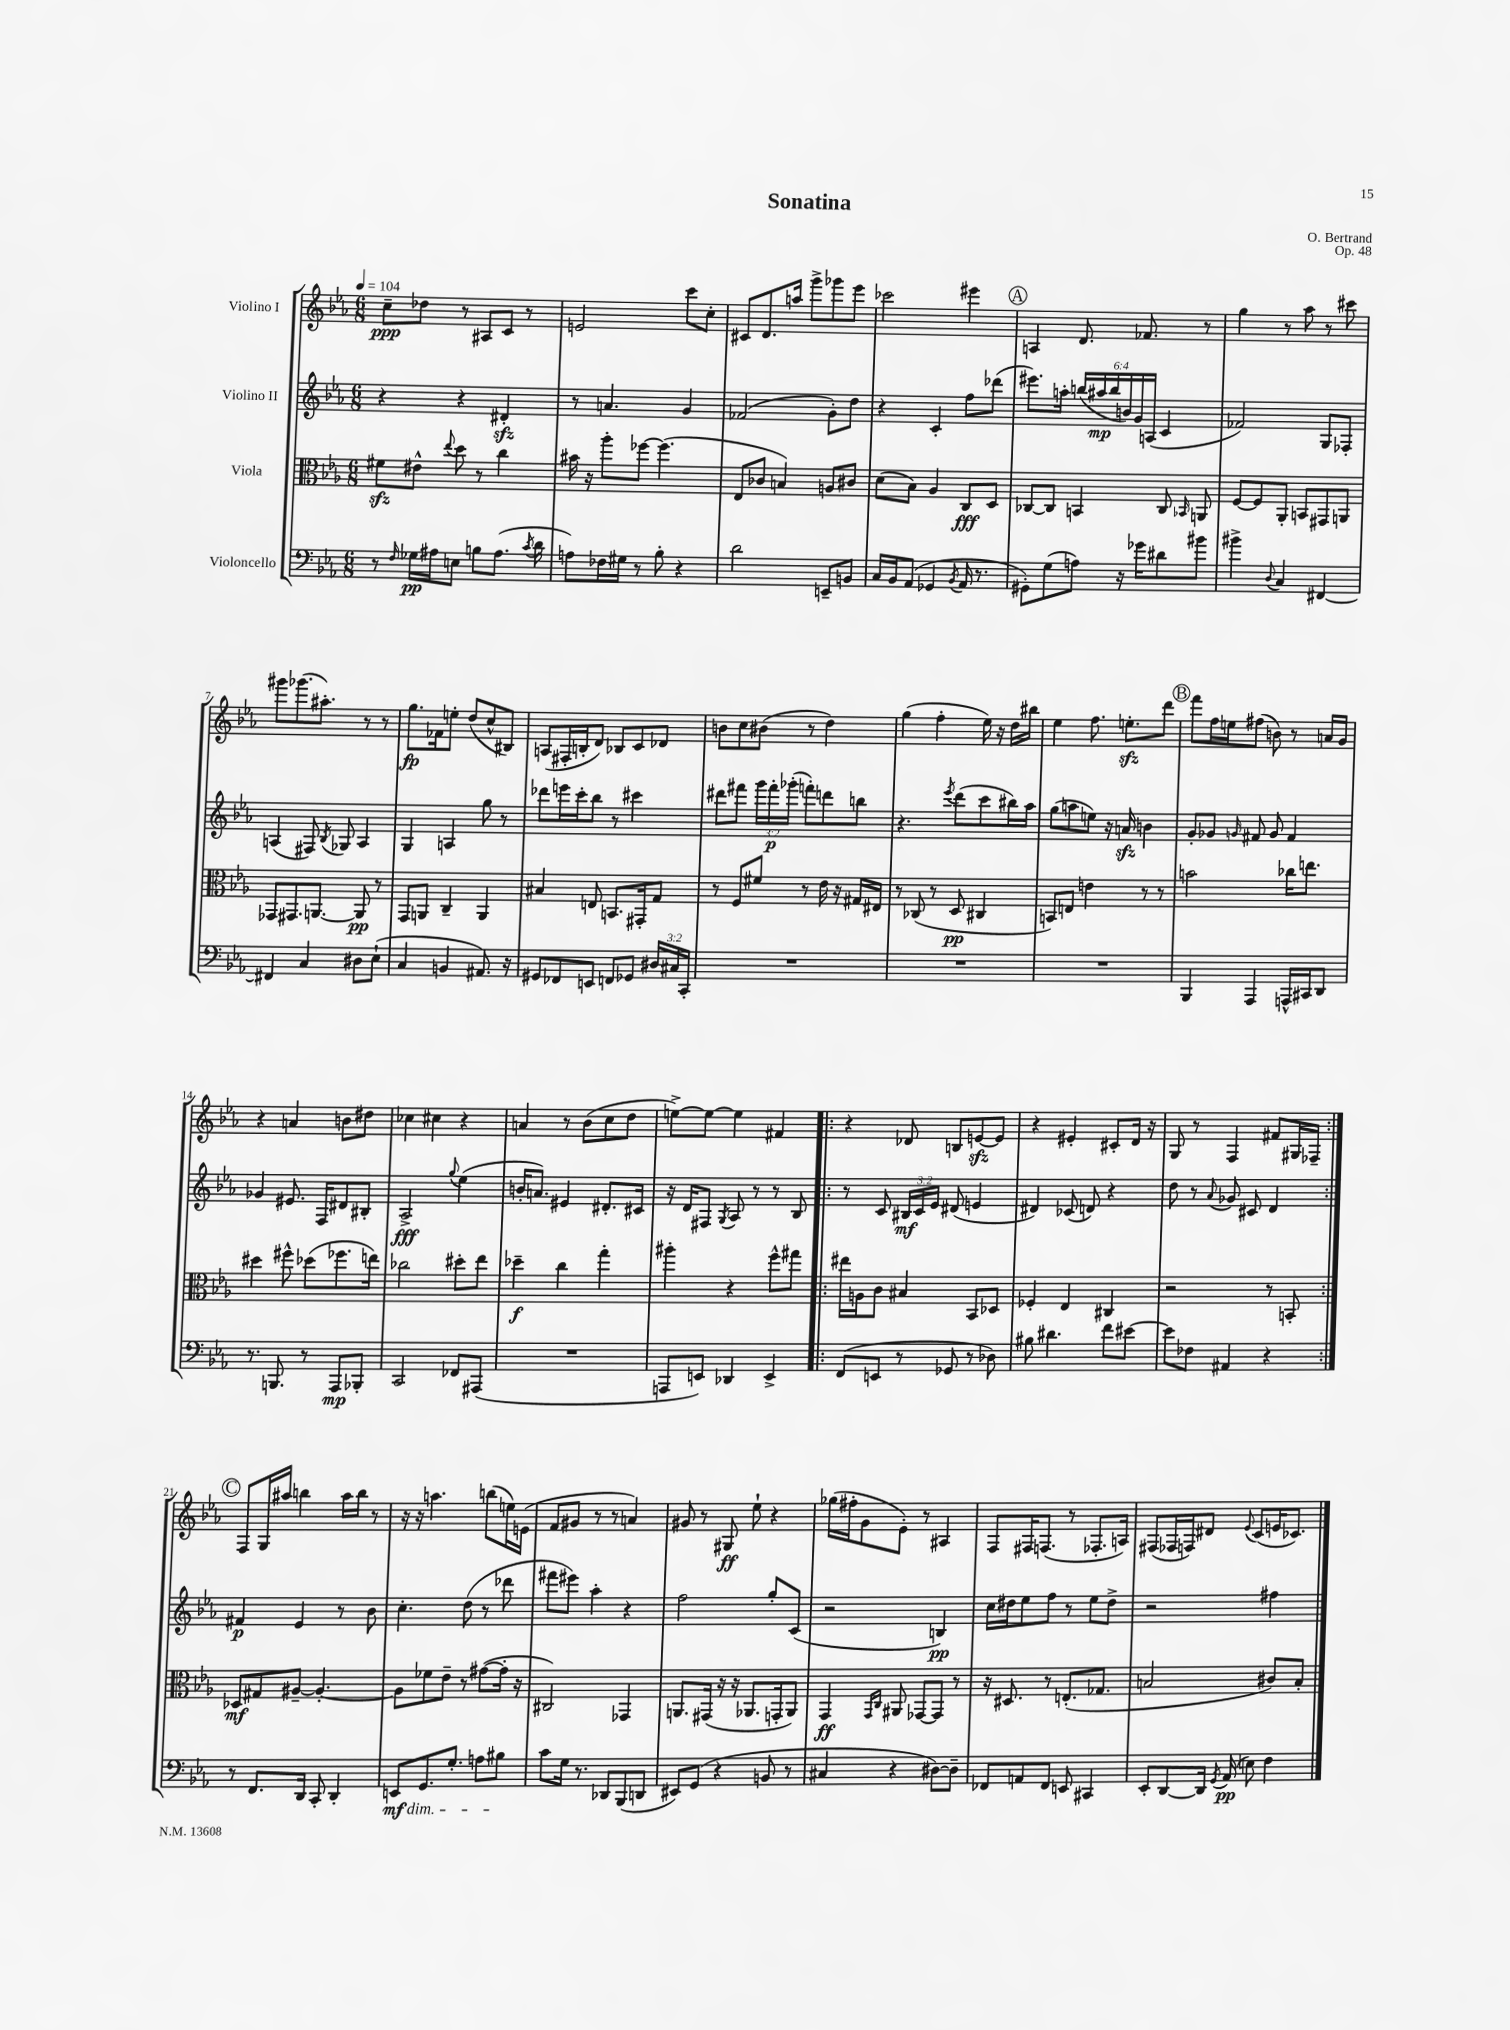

**kern	**kern	**kern	**kern
*staff4	*staff3	*staff2	*staff1
*clefF4	*clefC3	*clefG2	*clefG2
*k[b-e-a-]	*k[b-e-a-]	*k[b-e-a-]	*k[b-e-a-]
*M6/8	*M6/8	*M6/8	*M6/8
*MM104	*MM104	*MM104	*MM104
8r	8f#	4r	8cc~
16qqF	.	.	.
16G-	8e#^^	.	8dd-
16A#	.	.	.
.	8qqee-	.	.
8E	8dd	4r	8r
8B	8r	.	8A#
(8.A#	4cc	4d#'	8c
.	.	.	8r
8qc	.	.	.
16d	.	.	.
=	=	=	=
8A)	16b#	8r	2e
.	16r	.	.
16F-	8aa-'	4.a	.
16G#	.	.	.
8r	[8ff-	.	.
8B-'	(4.ff-]	.	.
4r	.	4g	8ccc
.	.	.	8cc'
=	=	=	=
2d	8E-	(2f-	8c#
.	8c-	.	8.d
.	4B)	.	.
.	.	.	16aa
.	.	.	8ggg^
8EE~	8A	8g')	8ggg-
8BB	8c#	8dd	8eee-
=	=	=	=
16C	(8d	4r	2ccc-
16BB-	.	.	.
(8AA-	8B-)	.	.
4GG-	4A-	4c'	.
8qBB-	.	.	.
16AA-	8C	8ff	4eee#
8.r	.	.	.
.	8D	(8ddd-	.
=	=	=	=
8GG#')	[8C-	8.eee#)	4A
(8G	8C-]	.	.
.	.	16aa'	.
8A)	4BB	(24bb	8.d
.	.	24aa#	.
.	.	24bb	.
16r	.	24b)	.
.	.	24g	.
16g-	.	.	8.f-
.	.	(24A	.
8d#	8C-	4c	.
.	16qqBB-	.	.
8b#	8AA	.	8r
=	=	=	=
4b#^	[8F	2f-)	4gg
.	8F]	.	.
8qqD	.	.	.
4C	8AA-'	.	8r
.	8BB	.	8aa-
[4FF#	8GG#	8G	8r
.	8AA	8F-'	8ccc#
=	=	=	=
4FF#]	8GG-	(4A	8ggg#
.	8.GG#	.	(8.ggg-
4C	.	8F#)	.
.	[8.AA	.	8.aa#')
.	.	8qB-	.
.	.	8G-	.
8D#	8AA]	4A	8r
(8E-`	8r	.	8r
=	=	=	=
4C	8GG	4G	8.gg
.	8AA	.	.
.	.	.	16f-
4BB	4C~	4A	8ee'
.	.	.	(8dd
8.AA#)	4AA	8gg	8cc^^
.	.	8r	8B#)
16r	.	.	.
=	=	=	=
8GG#	4B#	8ddd-	(8A
8FF-	.	16eee	16F#'
.	.	16ccc'	16B'
8EE	8E	8bb-	8d)
8FF	8.BB	8r	8B-
8GG-	.	4ccc#	8c
.	16GG#'	.	.
24D#	8G	.	8d-
24C#	.	.	.
24CC'	.	.	.
=	=	=	=
2.r	8r	8ddd#	8b
.	8F	8fff#	8cc
.	8f#	24ggg	(8b#
.	.	24fff#'	.
.	.	(24ggg-'	.
.	8r	8fff')	8r
.	16e-	8ddd	4dd)
.	16r	.	.
.	16G#	8bb	.
.	16E#	.	.
=	=	=	=
2.r	8r	4.r	(4gg
.	(8C-	.	.
.	8r	.	4ff'
.	.	8qeee-	.
.	8D	(8ddd	.
.	4C#	8ccc	16ee-)
.	.	.	16r
.	.	16bb#)	16dd
.	.	16aa-	16bb#
=	=	=	=
2.r	8BB)	(8gg	4ee-
.	8E	8aa	.
.	4e	8ee)	8.ff
.	.	16r	.
.	.	16a	8.ee'
.	8r	4b	.
.	8r	.	8ddd
=	=	=	=
4BBB-	2b	8g'	8fff
.	.	8g-	16ff
.	.	.	16ee
.	.	16qqg	.
4AAA-	.	8f#	(8ff#
.	.	8g	8b)
16AAA^^	16cc-	4f#	8r
16CC#	8.ee	.	.
8DD	.	.	16a
.	.	.	16g
=	=	=	=
8.r	4dd#	4g-	4r
8.BBB	.	.	.
.	8ff#^^	8.e#	4a
8r	(8dd-	.	.
.	.	16F	.
8AAA-	8.ff-	8d#	8b
8BBB-'	.	8B#'	8dd#
.	16ee)	.	.
=	=	=	=
2CC	2cc-	2A-^	4cc-
.	.	.	4cc#
.	.	8qqgg	.
8FF-	8dd#'	(4ee-	4r
(8AAA#	8ee-	.	.
=	=	=	=
2.r	4dd-~	16b'	4a
.	.	8.a)	.
.	4cc	4e#	8r
.	.	.	(8b-
.	4gg'	8.d#'	8cc
.	.	.	8dd
.	.	16c#	.
=	=	=	=
8AAA	4aa#'	16r	[8ee^)
.	.	16d	.
8EE)	.	8F#	8ee_
.	.	8qG	.
4DD-	4r	8A-	4ee]
.	.	8r	.
4EE^	8ff^^	8r	4f#
.	8gg#	8B-	.
=!|:	=!|:	=!|:	=!|:
(8FF	16ee#	8r	4r
.	16A	.	.
8EE	8c	8c	.
8r	4B#	24B#	8d-
.	.	24c	.
.	.	24e-	.
8GG-	.	(8d#	8B
8r	8BB-	4e	[8e
8D-)	8D-	.	8e]
=	=	=	=
8B#	4F-'	4d#)	4r
4.d#	.	.	.
.	4E-	(8c-	4e#'
.	.	8d)	.
8f	4C#	4r	8c#'
[8e#	.	.	16d
.	.	.	16r
=	=	=	=
8e#]	2r	8dd	8G
8F-	.	8r	8r
.	.	8qqa-	.
4AA#	.	8g-	4F
.	.	8c#	.
4r	8r	4d	8f#
.	8BB'	.	16G#
.	.	.	16F-~
=:|!	=:|!	=:|!	=:|!
8r	8D-	4f#	8F
8.FF	8G#	.	16G
.	.	.	16aa#
.	[8A#~	4e-	4bb
16DD	.	.	.
8CC'	4.A#'_	.	.
4DD'	.	8r	16aa#
.	.	.	16bb
.	.	8b-	8r
=	=	=	=
8EE	8A#]	4.cc'	16r
.	.	.	16r
8.GG	8f-	.	4.aa
.	8e-~	.	.
8.G'	.	.	.
.	8r	(8dd	.
8A	([8g#	8r	(8bb
8B#	16g#']	8ddd-	16ee)
.	16r	.	(16e
=	=	=	=
8c	2C#)	8fff#	8f
16G	.	8eee#)	8g#
8.r	.	.	.
.	.	4aa-'	8r
8DD-	.	.	8r
(8BBB-	4GG-	4r	4a)
8DD	.	.	.
=	=	=	=
8EE#)	8.AA	2ff	8g#
(8GG	.	.	8r
.	(16GG#	.	.
4r	16r	.	8G#
.	16r	.	.
.	8.AA-	.	8ee-`
8BB	.	8gg'	4r
.	16GG'	.	.
8r	8AA-)	(8c	.
=	=	=	=
4C#	4GG	2r	(16gg-
.	.	.	16ff#'
.	.	.	8g
.	16qqGG	.	.
.	16qqC	.	.
4r	8AA#	.	8e-')
.	[8GG-	.	8r
[8D#)	8GG-]	4B)	4A#
8D#~]	8r	.	.
=	=	=	=
8FF-	16r	16cc	8F
.	8.D#	16dd#	.
8AA	.	8ee-	16F#
.	.	.	(8.F
8FF-	8r	8ff	.
8EE	(8.E'	8r	8r
4CC#	.	8ee-	8.F-'
.	8.G-	.	.
.	.	8dd#^	.
.	.	.	16A)
=	=	=	=
8EE-'	2B	2r	(8F#
[8DD	.	.	16F-
.	.	.	16F)
16DD]	.	.	8d#
8qGG	.	.	.
(16AA-	.	.	.
.	.	.	8qqe-
8E)	.	.	(8c
4F	8c#)	4ff#	16e
.	.	.	8.c-)
.	8B'	.	.
==	==	==	==
*-	*-	*-	*-
